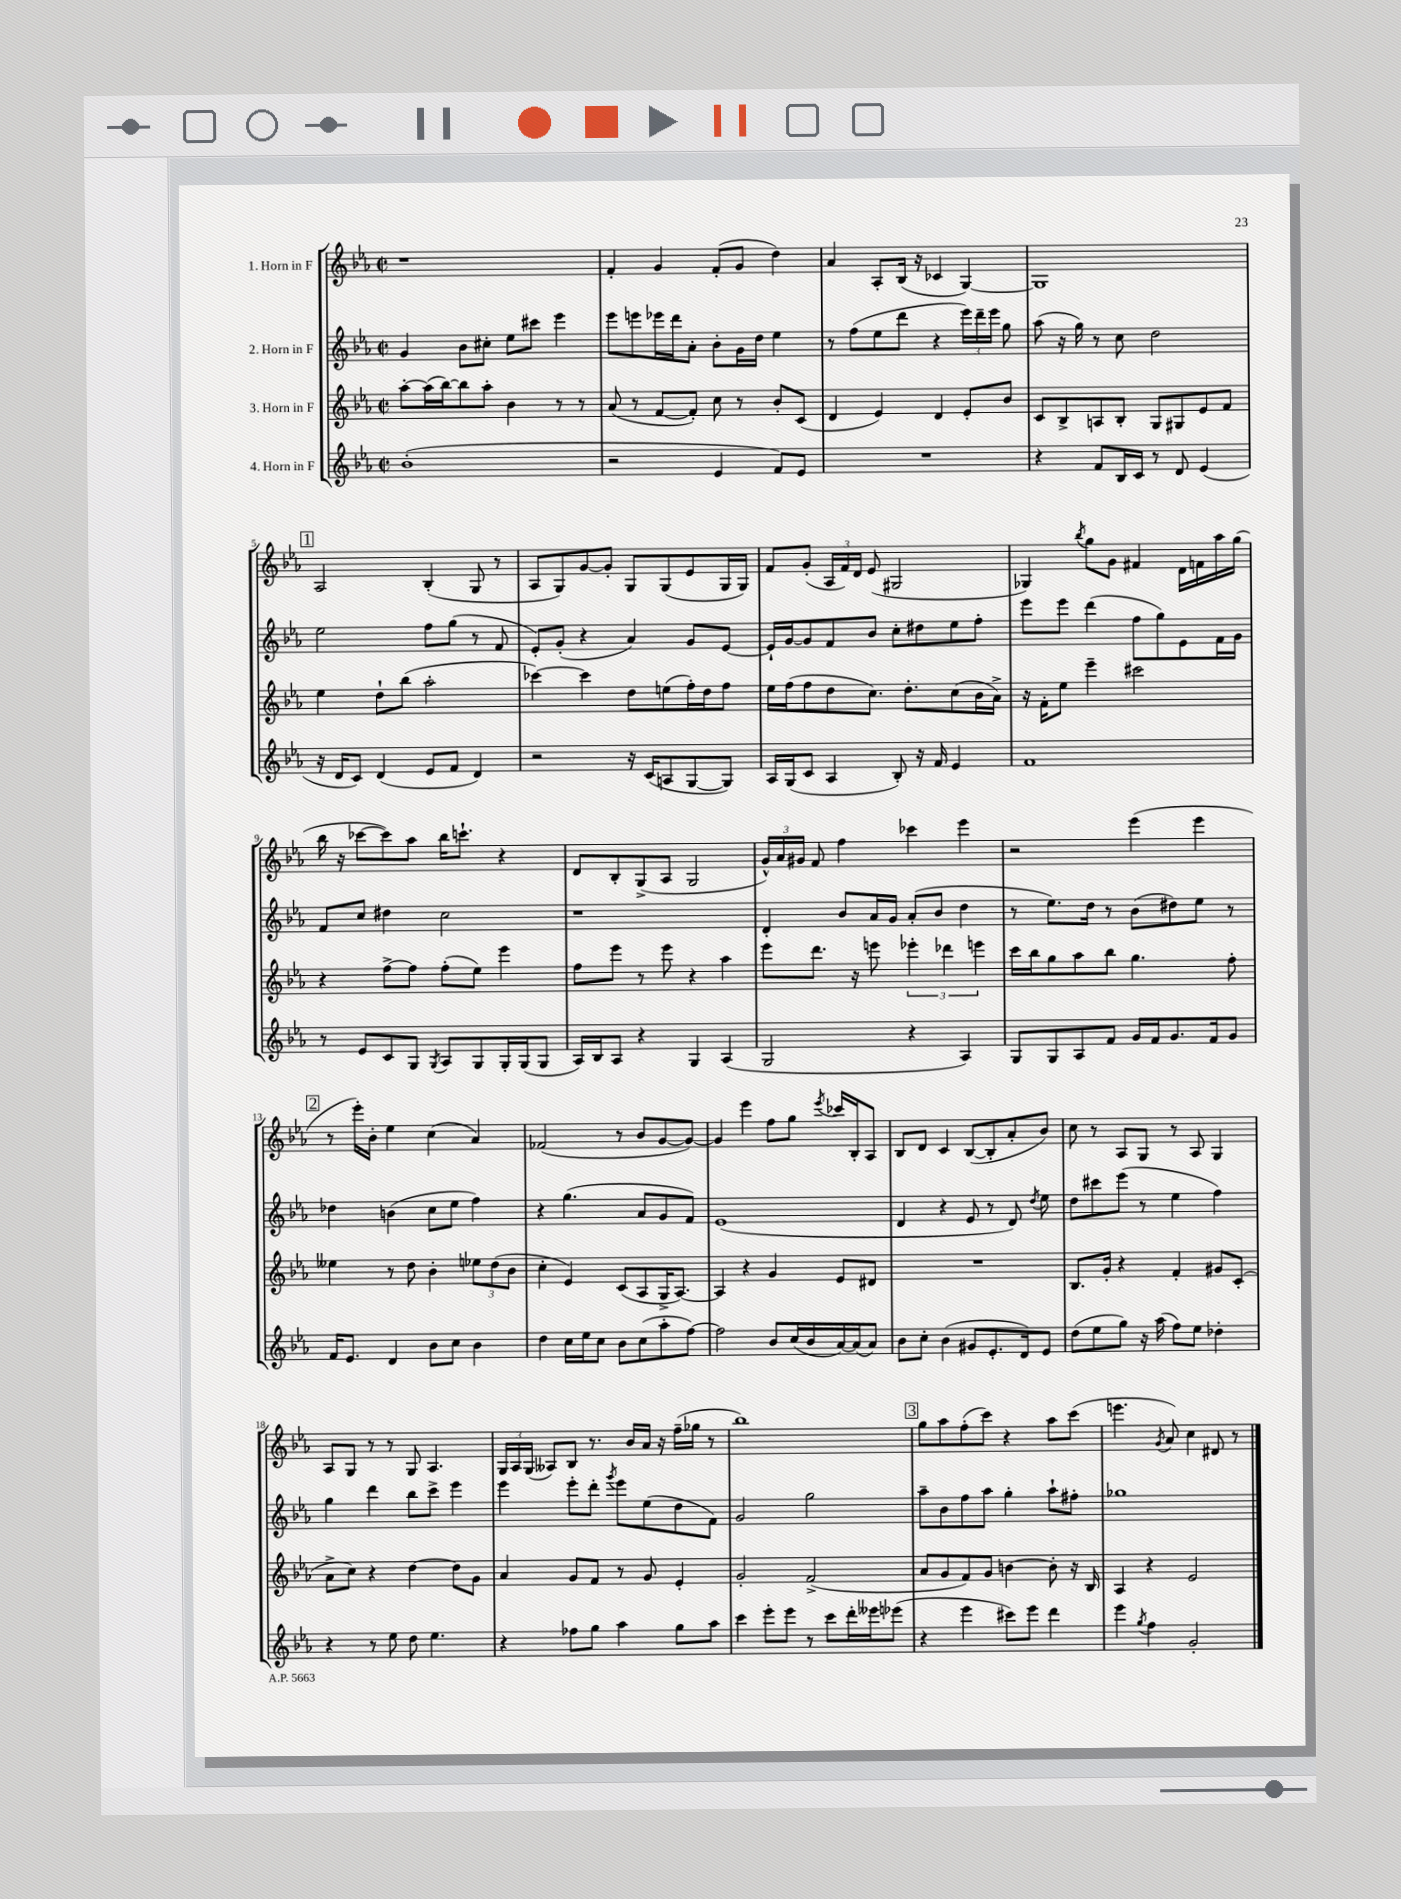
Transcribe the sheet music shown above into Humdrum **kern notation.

**kern	**kern	**kern	**kern
*staff4	*staff3	*staff2	*staff1
*clefG2	*clefG2	*clefG2	*clefG2
*k[b-e-a-]	*k[b-e-a-]	*k[b-e-a-]	*k[b-e-a-]
*M2/2	*M2/2	*M2/2	*M2/2
*met(c|)	*met(c|)	*met(c|)	*met(c|)
(1b-'	[8aa-'	4g	1r
.	(16aa-]	.	.
.	[16bb-)	.	.
.	8bb-]	8b-	.
.	8aa-'	8cc#'	.
.	4b-	8ee-	.
.	.	8ccc#	.
.	8r	4eee-	.
.	8r	.	.
=	=	=	=
2r	(8a-	8eee-	4f'
.	8r	8eee	.
.	[8f	16eee-	4g
.	.	16ddd	.
.	8f'])	8a-'	.
4e-	8cc	8b-'	(8f'
.	8r	16g	8g
.	.	16dd	.
8f)	8b-'	4ee-	4dd)
8e-	(8c	.	.
=	=	=	=
1r	4d	8r	4a-
.	.	(8ff	.
.	4e-)	8ee-	8A-'
.	.	8ddd	(16B-
.	.	.	16r
.	4d	4r	4c-
.	8e-'	24eee-)	[4G)
.	.	24ddd~	.
.	.	24eee-	.
.	8b-	8gg	.
=	=	=	=
4r	8c	(8aa-	1G]
.	8B-^	16r	.
.	.	16gg)	.
8f	8A	8r	.
16B-	8B-'	8cc	.
16c	.	.	.
8r	8G	2dd	.
8d	8G#	.	.
(4e-	8e-	.	.
.	8f	.	.
=	=	=	=
16r	4ee-	2ee-	2A-
16d	.	.	.
8c)	.	.	.
(4d	8dd`	.	.
.	(8bb-	.	.
8e-	2aa-'	8ff	(4B-'
8f	.	(8gg	.
4d)	.	8r	8G
.	.	8f	8r
=	=	=	=
2r	[4ccc-)	8e-')	8A-
.	.	(8g'	8G)
.	4ccc-]	4r	[8g
.	.	.	8g']
16r	8dd	4a-)	8G
(16c	.	.	.
8A	(8ee	.	(8G
[8G	16ff')	8g	8e-
.	16dd	.	.
8G])	8ff	[8e-	16G
.	.	.	16G)
=	=	=	=
16A-	16ee-	16e-`]	8f
(16G	(16ff	[16g	.
8c	8ff	8g]	(8g'
4A-	8dd	8f	24A-
.	.	.	24f)
.	.	.	24d
.	8.cc)	8b-	(8e-
8B-')	.	8cc'	2G#
.	8.dd'	.	.
16r	.	8dd#	.
16f	.	.	.
4e-	(8cc	8ee-	.
.	16b-	8ff'	.
.	16a-^)	.	.
=	=	=	=
1f	16r	8eee-	4G-)
.	16f'	.	.
.	8ee-	8eee-	.
.	.	.	8qbb-
.	4eee-~	(4ddd	8gg
.	.	.	8g
.	2ccc#	8ff	4f#
.	.	8gg)	.
.	.	8e-	16d
.	.	.	16f
.	.	16f	16aa-
.	.	16g	(16gg
=	=	=	=
8r	4r	8f	16bb-
.	.	.	16r
8e-	.	8cc	[8ccc-
8c	[8ff^	4dd#	8ccc-])
8G	8ff]	.	8aa-
8qG	.	.	.
8A-	(8ff'	2cc	16bb-
.	.	.	8.ccc`
8G	8ee-)	.	.
16G'	4eee-	.	4r
(16G	.	.	.
8G	.	.	.
=	=	=	=
16A-)	8ff	1r	8d
16B-	.	.	.
8A-	8eee-	.	8B-'
4r	8r	.	(8G^
.	8eee-	.	8A-
4G	4r	.	2G
(4A-	4aa-	.	.
=	=	=	=
2G	8eee-	4d'	24g^^)
.	.	.	24a-
.	.	.	24g#
.	8.ddd	.	8f
.	.	8b-	4ff
.	16r	.	.
.	8eee	16a-	.
.	.	16g	.
4r	6eee-'	(8a-'	4ccc-
.	.	8b-	.
.	6ddd-	.	.
4A-)	.	4dd	4eee-
.	6eee	.	.
=	=	=	=
8G	16ccc	8r	2r
.	16bb-	.	.
8G	8gg	8.ee-)	.
8A-	8aa-	.	.
.	.	16dd	.
8f	8bb-	8r	.
16g	4.gg	(8b-	(4eee-
16f	.	.	.
8.g	.	8dd#)	.
.	.	8ee-	4eee-
16f	.	.	.
8g	8ff'	8r	.
=	=	=	=
16f	4ee--	4dd-	8r
8.e-	.	.	.
.	.	.	16eee-')
.	.	.	16b-'
4d	8r	(4b	4ee-
.	8dd	.	.
8b-	4b-'	8cc	(4cc
8cc	.	8ee-	.
4b-	12ee-	4ff)	4a-)
.	(12dd	.	.
.	12b-	.	.
=	=	=	=
4dd	4cc'	4r	(2f-
16cc	4e-)	(4.gg	.
16ee-	.	.	.
8cc	.	.	.
8b-	(8c	.	8r
(8cc	8A-	8a-	8b-
8aa-'	16G^	8g	[8g
.	[8.A-)	.	.
[8ff)	.	8f)	8g_)
=	=	=	=
2ff]	4A-]	(1e-	4g]
.	4r	.	4eee-
8b-	4g	.	8ff
(16cc	.	.	8gg
16b-	.	.	.
.	.	.	8qeee-
[16a-)	8e-	.	16ccc-
(16a-]	.	.	16B-'
8a-)	8d#	.	8A-
=	=	=	=
8b-	1r	4d	8B-
8cc'	.	.	8d
(4b-	.	4r	4c
8g#	.	8e-	([8B-
8.e-'	.	8r	8B-']
.	.	8d)	8a-'
16d)	.	.	.
.	.	8qdd	.
8e-	.	8ee-	8b-)
=	=	=	=
(8dd	8.B-	8dd	8cc
8ee-	.	8ccc#	8r
.	16g'	.	.
8gg)	4r	(8eee-	8A-
16r	.	8r	8G
(16aa-	.	.	.
8ff)	4f'	4ee-	8r
8ee-	.	.	8A-
4dd-'	8g#	4ff)	4G
.	(8c'	.	.
=	=	=	=
4r	8a-^	4gg	8A-
.	8cc)	.	8G
8r	4r	4ddd	8r
8ee-	.	.	8r
8dd	[4dd	8bb-	8G
4.ee-	.	8ccc^	4.A-
.	8dd]	4eee-	.
.	8g	.	.
=	=	=	=
4r	4a-	4eee-	24G
.	.	.	24A-
.	.	.	(24G
.	.	.	8A--)
8ff-	8g	8eee-'	8B-
8gg	8f	8ddd'	8.r
.	.	8qggg	.
4aa-	8r	8eee-	.
.	.	.	16b-
.	8g	(8ee-	16a-
.	.	.	16r
8gg	4e-'	8dd	(16ff~
.	.	.	16gg-
8aa-	.	8f)	8r
=	=	=	=
4ccc	2g'	2g	1bb-)
8eee-'	.	.	.
8eee-	.	.	.
8r	(2f^	2gg	.
8ccc	.	.	.
16ddd'	.	.	.
16eee--	.	.	.
(8eee-	.	.	.
=	=	=	=
4r	8a-	8aa-~	8gg
.	8g	8b-	8aa-
4eee-	8f)	8ff	(8ff'
.	8g	8aa-	8ccc)
8ccc#)	[4b	4gg'	4r
8eee-	.	.	.
4ddd	8b']	8aa-`	8aa-
.	16r	8ff#'	(8ccc
.	16B-	.	.
=	=	=	=
4eee-	4A-	1gg-	4.eee
8qgg	.	.	.
4ff	4r	.	.
.	.	.	8qg
.	.	.	8a-)
2g'	2e-	.	4cc
.	.	.	8d#
.	.	.	8r
==	==	==	==
*-	*-	*-	*-
